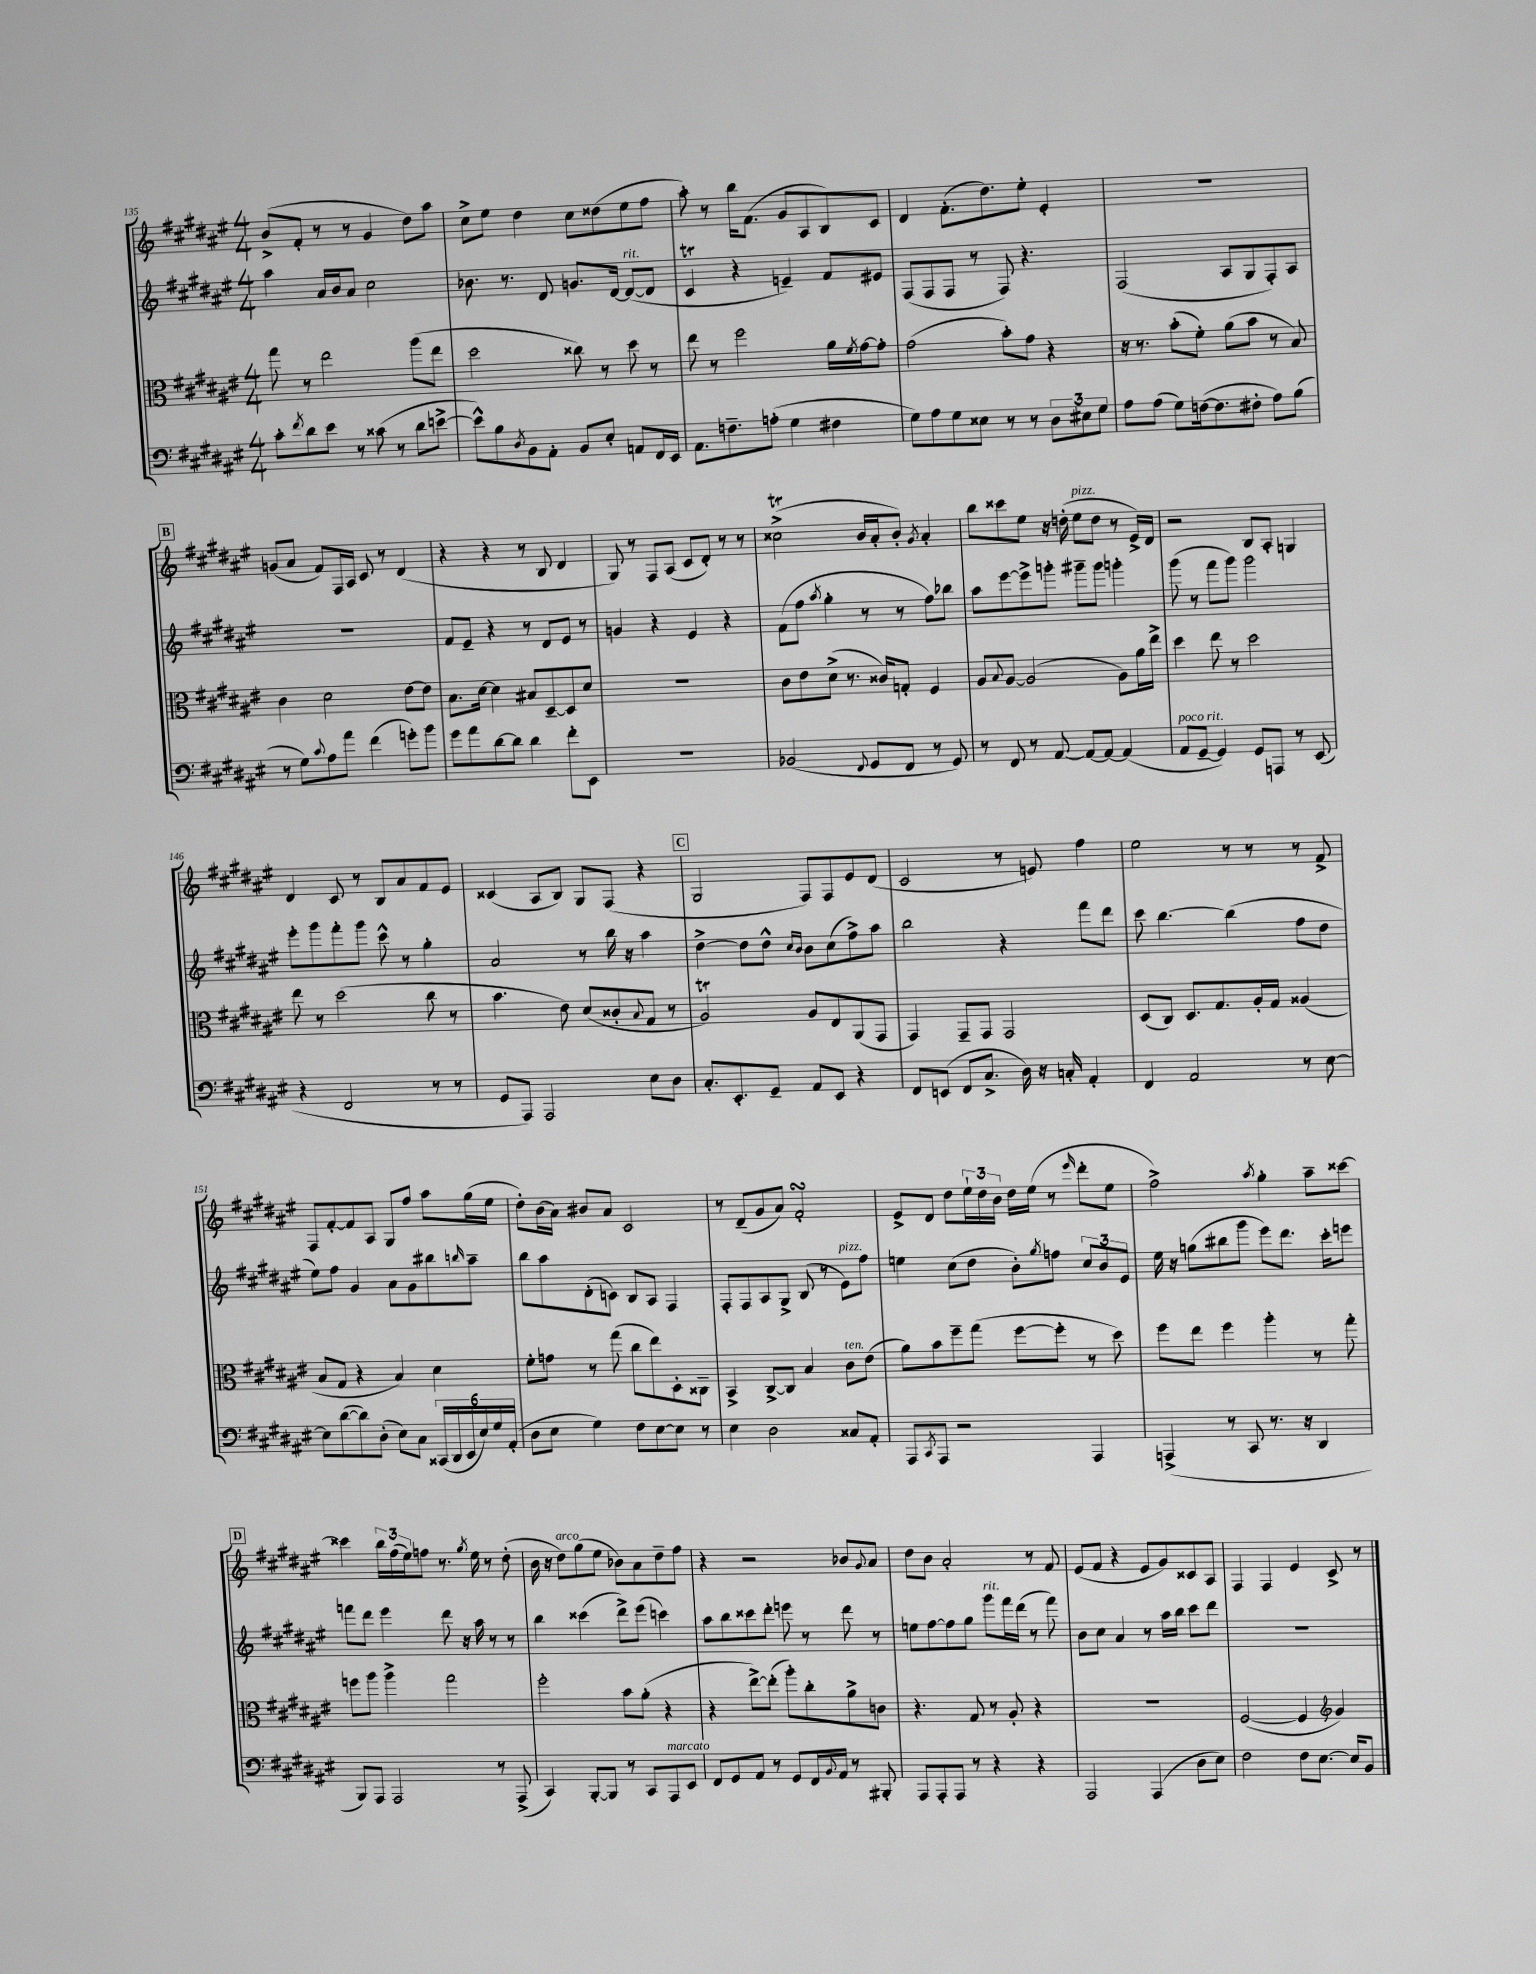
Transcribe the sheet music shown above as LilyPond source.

<<
\new StaffGroup <<
\new Staff = "s0" {
    \clef treble \key fis \major \numericTimeSignature \time 4/4
    b'8->( fis'8-. r8 r8 gis'4 dis''8) ais''8 |
    cis''8-> eis''8 dis''4 cis''8 disis''8( eis''8 fis''8 |
    ais''8-.) r8 b''16 fis'8.( gis'8 ais8 b8) cis'8 |
    dis'4 fis'8.-.( dis''8.) eis''8-. eis'4-. |
    R1 |
    \mark \markup { \box "B" } g'8( ais'8 fis'8) fis16 ais16 cis'8 r8 dis'4( |
    r4 r4 r8 b8 dis'4 |
    gis8) r8 fis8 ais8( cis'8 dis'8-.) r8 r8 |
    cisis''2->\trill( b'16 ais'16-. b'8-.) \acciaccatura { gis'8 } ais'4-. |
    b''8 cisis'''8 eis''8 r16 d''16-.( eis''8^\markup { \italic "pizz." } d''8 r8 eis'16->) dis'16 |
    r2 b8 ais8-. g4 |
    dis'4 cis'8 r8 b8 ais'8 fis'8 eis'8 |
    cisis'4( ais8 b8) gis8 fis8( r4 |
    \mark \markup { \box "C" } gis2 fis8) fis8 eis'8 dis'8( |
    cis'2 r8 e'8) fis''4 |
    eis''2 r8 r8 r8 fis'8-> |
    fis8 fis'8~-. fis'8 ais8 gis8 fis''8 ais''8 gis''16( eis''16 |
    dis''8-.) b'16( ais'16) bis'8 ais'8 cis'2 |
    r8 dis'8--( gis'8 ais'8) fis'2-.\turn |
    eis'8-> dis'8 dis''8 \tuplet 3/2 { eis''16-! dis''16 b'16 } dis''16 eis''16( r8 \grace { eis'''16 } dis'''8-. eis''8 |
    fis''2->) \acciaccatura { ais''8 } gis''4-. ais''8-- cisis'''8~ |
    \mark \markup { \box "D" } cisis'''4 \tuplet 3/2 { b''16 fis''16( eis''16) } f''8 r8. \acciaccatura { gis''8 } eis''16 r8 dis''8-.( |
    b'16 r16 dis''8^\markup { \italic "arco" }) gis''8( eis''8 bes'8) ais'8 dis''8-- fis''8 |
    r4 r2 bes'8 \appoggiatura { gis'8 } ais'8 |
    dis''8 b'8 ais'2-. r8 fis'8 |
    eis'8( fis'8 r4 eis'8 gis'8) cisis'8 ais8 |
    fis4 fis4 eis'4 cis'8-> r8 \bar "|." |
}
\new Staff = "s1" {
    \clef treble \key fis \major \numericTimeSignature \time 4/4
    ais''4 ais'16 b'16 ais'8 cis''2 |
    bes'8. r8. dis'8 g'8. dis'16~ dis'8~^\markup { \italic "rit." }( dis'8 |
    cis'4\trill r4 e'4--) fis'8 eis'8 |
    fis8( fis8 fis8 r8 fis8) r4. |
    fis2( ais8 gis8 fis8-.) ais8 |
    \mark \markup { \box "B" } R1 |
    fis'8 eis'8-- r4 r8 dis'8 eis'8 r8 |
    g'4 r4 eis'4 r4 |
    fis'8( fis''8 \acciaccatura { ais''8 } gis''4-. r8 r8 fis''8) bes''8 |
    ais''8 eis'''8~ eis'''8-> g'''8-. gis'''8-- gis'''8 g'''4-. |
    gis'''8( r8 fis'''8 gis'''8) gis'''2 |
    eis'''8-. gis'''8 fis'''8-. gis'''8 cis'''8-^ r8 gis''4-. |
    ais'2 r8 b''16 r16 ais''4 |
    \mark \markup { \box "C" } dis''4~-> dis''8 dis''8-^ \grace { cis''16 b'16 } b'8 cis''8( fis''8->) ais''8 |
    b''2 r4 fis'''8 dis'''8 |
    cis'''8 b''4.~ b''4( fis''8 dis''8 |
    eis''8) fis''8 gis'4 ais'8 gis'8 bis''8 \grace { b''16 } ais''8-- |
    b''8 ais''8 dis'8-.( c'8) b8 ais8 fis4 |
    fis8-. fis8 ais8 gis8-> b8( r8 eis'8^\markup { \italic "pizz." }) fis''8 |
    e''4 cis''8( dis''8 b'8-.) \acciaccatura { gis''8 } f''8 \tuplet 3/2 { cis''8 b'8 eis'8 } |
    eis''16 r16 g''8( bis''8 gis'''8 eis'''8) dis'''8. cis'''16-. e'''8 |
    \mark \markup { \box "D" } f'''8 dis'''8 eis'''4 dis'''8 r16 ais''16 r8 r8 |
    b''4 cisis'''4( dis'''8->) eis'''8( c'''4) |
    ais''8 b''8 cisis'''8 dis'''8-. e'''8 r8 dis'''8 r8 |
    e''8 fis''8~ fis''8 gis''8 gis'''8^\markup { \italic "rit." } fis'''16 dis'''16( r8 fis'''8) |
    b'8 cis''8 ais'4 r8 ais''16 b''16 cis'''8 dis'''8 |
    R1 \bar "|." |
}
\new Staff = "s2" {
    \clef alto \key fis \major \numericTimeSignature \time 4/4
    gis''8 r8 eis''2 ais''8( eis''8 |
    dis''2 cisis''8) r8 dis''8 r8 |
    eis''8 r8 fis''2 ais'16 \acciaccatura { fis'8 } gis'16~ gis'8-. |
    gis'2( b'8-.) gis'8 r4 |
    r16 r8. b'8-.( fis'8-.) ais'8( b'8 r8 b8) |
    \mark \markup { \box "B" } cis'4 dis'2 eis'8~ eis'8 |
    b8. dis'16~ dis'4 bis8 dis8~-- dis8 dis'8 |
    R1 |
    cis'8 eis'8 dis'8->( r8. cisis'16) g8-. fis4 |
    ais8 \appoggiatura { b8 } ais8~ ais2( ais8) ais'16 eis''16-> |
    dis''4 eis''8 r8 dis''2 |
    eis''8 r8 dis''2( cis''8 r8 |
    b'4. eis'8) dis'8( cisis'8-. \appoggiatura { b8 } gis8 r8 |
    \mark \markup { \box "C" } ais2\trill) ais8 eis8 ais,8( gis,8 |
    gis,4) gis,8-- gis,8 gis,2 |
    dis8( cis8) dis8. gis8. ais16-. gis16 aisis4( |
    b8 gis8 r4 b4) dis'4 |
    fis'8-. g'8 r8 gis''8( cis''8 eis''8) dis8-. cisis8-- |
    b,4-> cis8~-> cis8 b4 cis'8^\markup { \italic "ten." } eis'8( |
    ais'8) b'8 fis''8-- gis''8( fis''8~ fis''8-. r8 dis''8) |
    fis''8 eis''8 fis''4 ais''4-. r8 gis''8-. |
    \mark \markup { \box "D" } f''8 ais''8 ais''4-> gis''2 |
    fis''2-. b'8 ais'8-.( r4 |
    r4 eis''8~->) eis''8-.( ais''8-.) cis''8-. ais'8-> c'8 |
    r4. gis8 r8 ais8-. r4 |
    R1 |
    fis2~( fis4 \clef treble gis'4) \bar "|." |
}
\new Staff = "s3" {
    \clef bass \key fis \major \numericTimeSignature \time 4/4
    cis'8-. \acciaccatura { fis'8 } dis'8 eis'8 r8 cisis'8( r8 dis'8 e'8~-> |
    e'8-^) b8 \acciaccatura { dis8 } b,8 ais,8-. b,8 eis8-. a,8 fis,16 eis,16 |
    ais,8. f8.-- a8-.( gis4 fis4 |
    gis8) ais8 gis8 eisis8 r8 r8 \tuplet 3/2 { dis8 eis8 gis8 } |
    ais8 ais8( gis8) f16~( f8. fis8-. ais8) b8( |
    \mark \markup { \box "B" } r8 gis8) \appoggiatura { cis'8 } ais8 ais'8 fis'4( g'8-.) b'8 |
    gis'8 ais'8 dis'8~ dis'8 dis'4 fis'8-. eis,8 |
    R1 |
    bes,2( \appoggiatura { fis,8 } gis,8 fis,8 r8 gis,8) |
    r8 fis,8 r8 ais,8~ ais,8~ ais,8~ ais,4( |
    ais,8^\markup { \italic "poco rit." } gis,8~-- gis,4) gis,8 a,,8 r8 eis,8( |
    r4 fis,2 r8 r8 |
    gis,8 ais,,8) ais,,2 eis8 dis8 |
    \mark \markup { \box "C" } cis8.-. eis,8.-. gis,8-- ais,8 eis,8 r4 |
    fis,8 e,8( fis,8 cis8.-> dis16) r16 c16-. ais,4-. |
    fis,4 ais,2 r8 eis8~ |
    eis8 dis'8~( dis'8) dis8-.( eis8) cis8 \tuplet 6/4 { cisis,16( dis,16 eis,16 eis16) gis16 ais,16-.( } |
    dis8 eis8 gis4) fis8 eis8~ eis8 r8 |
    eis4 dis2 cisis8 ais,8-. |
    ais,,8 \acciaccatura { cis,8 } ais,,8 r2 ais,,4 |
    a,,4->( r8 cis,8 r8. r16 dis,4 |
    \mark \markup { \box "D" } b,,8) ais,,8 ais,,2 r8 ais,,8->( |
    cis,4) b,,8~-. b,,8 r8 cis,8 ais,,8^\markup { \italic "marcato" } eis,8 |
    fis,8 gis,8 ais,8 r8 gis,8 fis,16 \appoggiatura { b,8 } ais,16 r8 bis,,8-. |
    ais,,8 ais,,8-. ais,,8 r8 r4 r4 |
    ais,,2 ais,,4( dis8 eis8) |
    fis2 fis8 eis8.~ eis16 b,8 \bar "|." |
}
>>
>>
\layout { \context { \Score currentBarNumber = #135 } }
